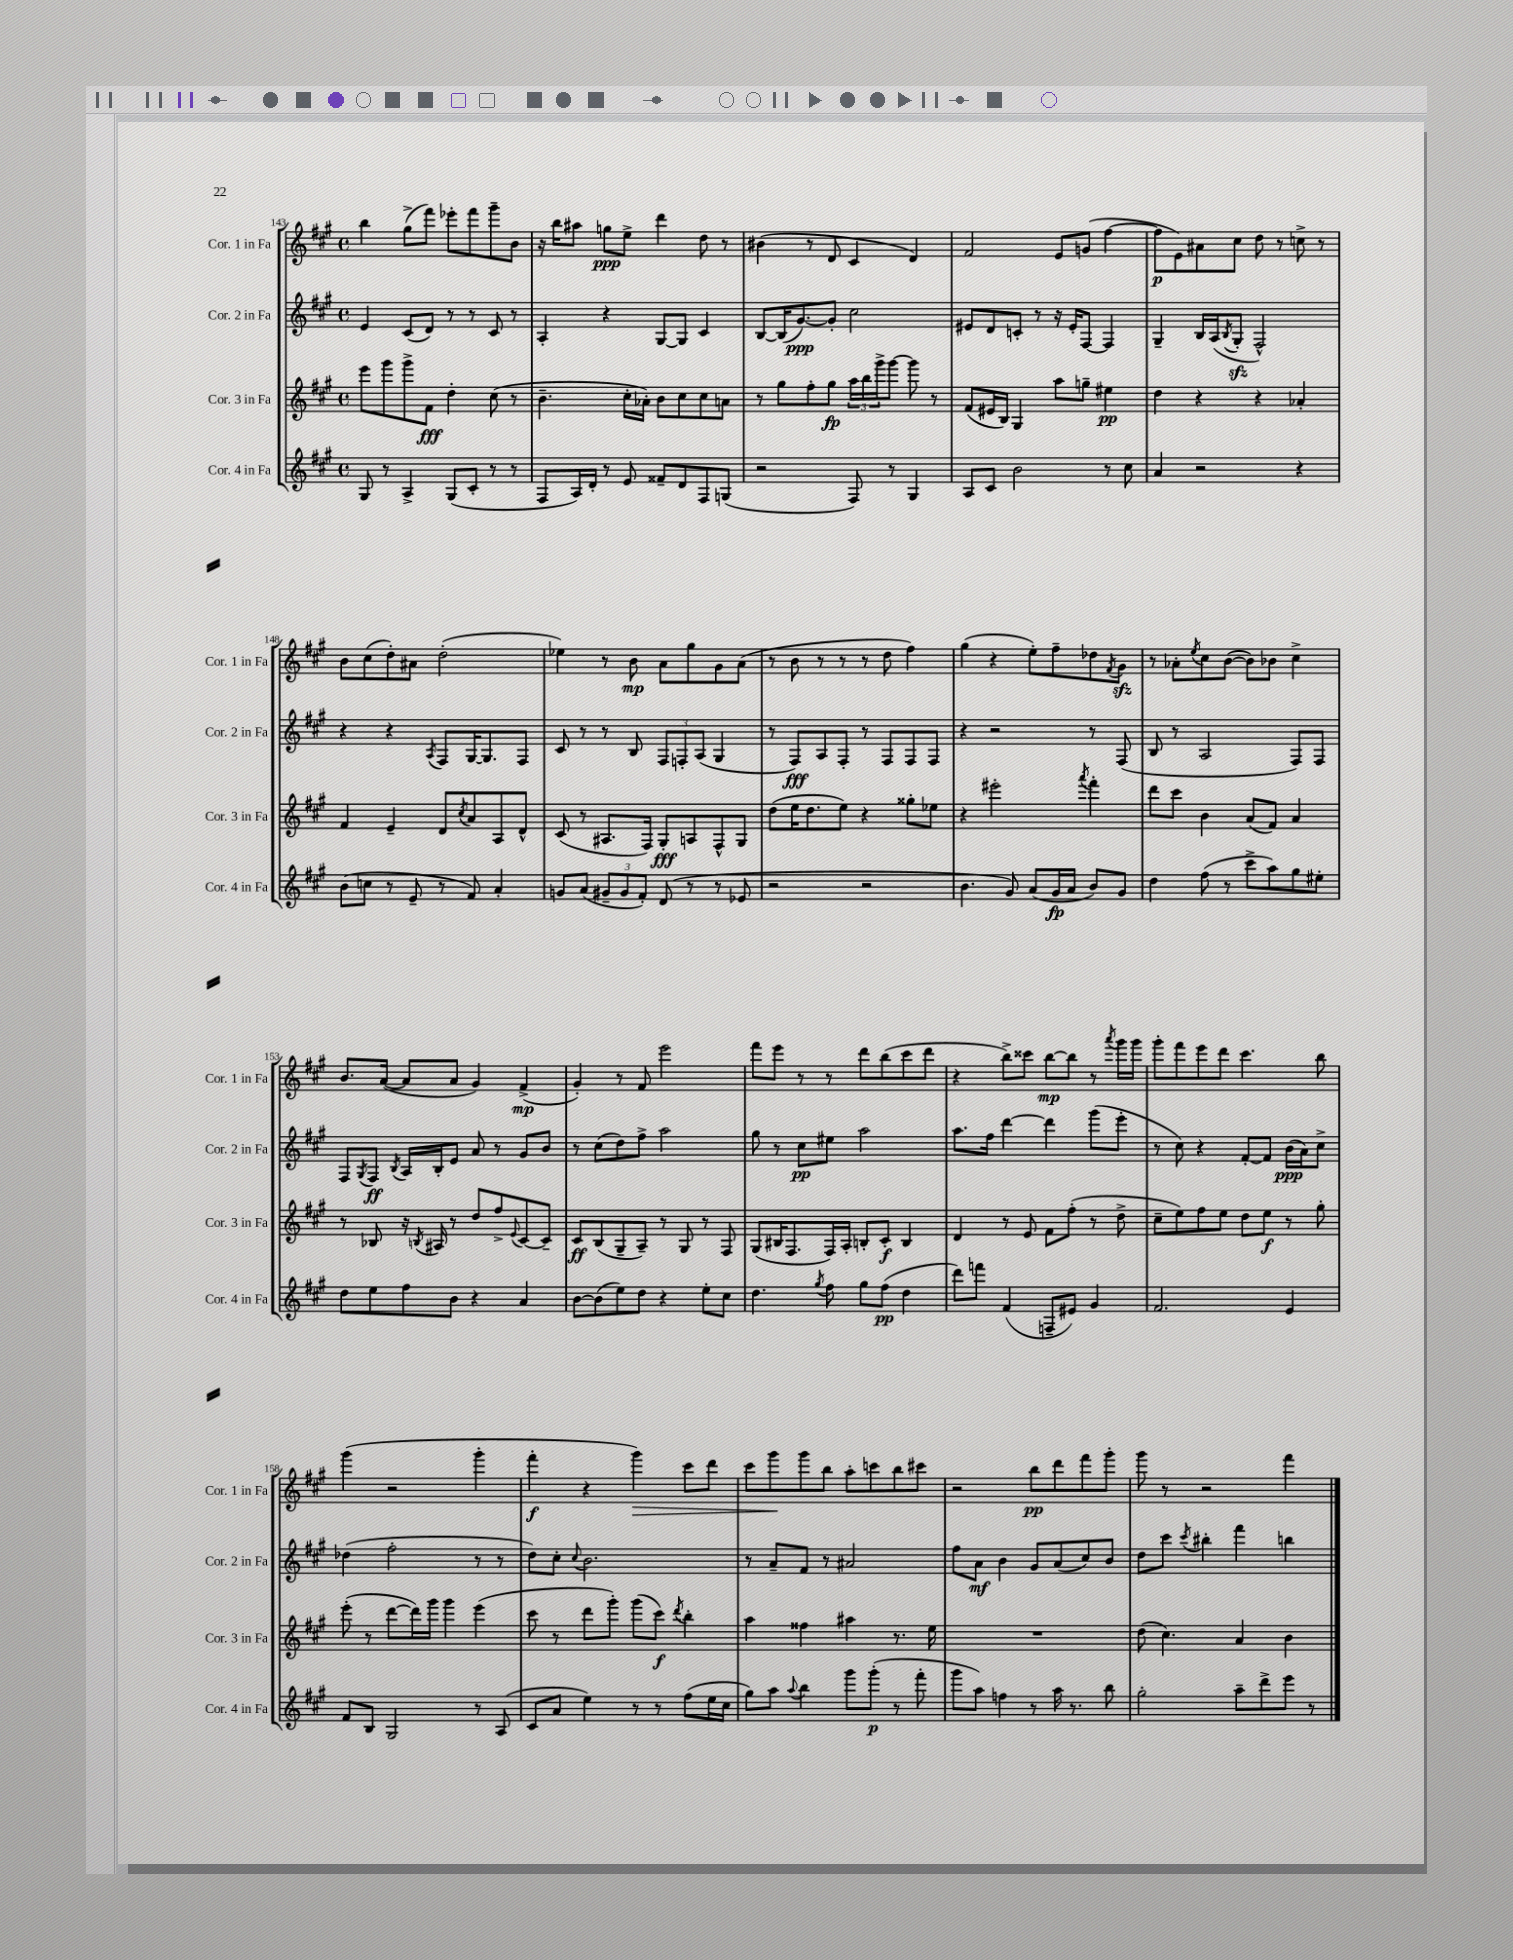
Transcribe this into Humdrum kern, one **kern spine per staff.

**kern	**dynam	**kern	**dynam	**kern	**dynam	**kern	**dynam
*part4	*part4	*part3	*part3	*part2	*part2	*part1	*part1
*staff4	*staff4	*staff3	*staff3	*staff2	*staff2	*staff1	*staff1
*I"Cor. 4 in Fa	*	*I"Cor. 3 in Fa	*	*I"Cor. 2 in Fa	*	*I"Cor. 1 in Fa	*
*I'Cor. 4 in Fa	*	*I'Cor. 3 in Fa	*	*I'Cor. 2 in Fa	*	*I'Cor. 1 in Fa	*
*clefG2	*	*clefG2	*	*clefG2	*	*clefG2	*
*k[f#c#g#]	*	*k[f#c#g#]	*	*k[f#c#g#]	*	*k[f#c#g#]	*
*M4/4	*	*M4/4	*	*M4/4	*	*M4/4	*
*met(c)	*	*met(c)	*	*met(c)	*	*met(c)	*
=143	=143	=143	=143	=143	=143	=143	=143
8G#/	.	8eee\L	.	4e/	.	4bb\	.
8r	.	8ggg#\	.	.	.	.	.
4A^/	.	8ggg#^\	.	(8c#/L	.	(8gg#^\L	.
.	.	8f#\J	fff	8d/J)	.	8fff#\J)	.
(8G#/L	.	4dd'\	.	8r	.	8eee-X'\L	.
8c#'/J	.	.	.	8r	.	8fff#\	.
8r	.	(8cc#\	.	8c#/	.	8ggg#~\	.
8r	.	8r	.	8r	.	8b\J	.
=144	=144	=144	=144	=144	=144	=144	=144
8F#/L	.	4.b~\	.	4A'/	.	16r	.
.	.	.	.	.	.	16bb\KL	.
16A/L)	.	.	.	.	.	8aa#X\J	.
16d'/JJ	.	.	.	.	.	.	.
8r	.	.	.	4r	.	8ggn\L	ppp
8e/	.	16cc#'\LL	.	.	.	8ee^\J	.
.	.	16a-X'\JJ)	.	.	.	.	.
8f##X~/L	.	8b\L	.	[8G#/L	.	4ddd\	.
8d/	.	8cc#\	.	8G#/J]	.	.	.
8F#/	.	8cc#\	.	4c#/	.	8dd\	.
(8Gn/J	.	8an\J	.	.	.	8r	.
=145	=145	=145	=145	=145	=145	=145	=145
2r	.	8r	.	[8B/L	.	(4b#X\	.
.	.	8gg#\L	.	(16B/K]	.	.	.
.	.	.	.	[8.g#/)	ppp	.	.
.	.	8ff#'\	.	.	.	8r	.
.	.	8gg#\J	fp	8g#'/J]	.	8d/	.
8F#/)	.	24aa\LL	.	2cc#\	.	4c#/	.
.	.	24bb\	.	.	.	.	.
.	.	24ggg#^\J	.	.	.	.	.
8r	.	[8ggg#\J	.	.	.	.	.
4G#/	.	8ggg#\]	.	.	.	4d/)	.
.	.	8r	.	.	.	.	.
=146	=146	=146	=146	=146	=146	=146	=146
8A/L	.	(8f#/L	.	8e#X/L	.	2f#/	.
8c#/J	.	16e#X/L	.	8d/	.	.	.
.	.	16B/JJ)	.	.	.	.	.
2b\	.	4G#/	.	8cn'/J	.	.	.
.	.	.	.	8r	.	.	.
.	.	8aa\L	.	16r	.	8e/L	.
.	.	.	.	16e#'/KL	.	.	.
.	.	8ggn~\J	.	[8F#/J	.	(8gn/J	.
8r	.	4ee#X\	pp	4F#/]	.	[4ff#\	.
8cc#\	.	.	.	.	.	.	.
=147	=147	=147	=147	=147	=147	=147	=147
4a/	.	4dd\	.	4G#~/	.	8ff#\L]	p
.	.	.	.	.	.	8e\)	.
2r	.	4r	.	16B/LL	.	8a#X\	.
.	.	.	.	(16A/J	.	.	.
.	.	.	.	8qB/	.	.	.
.	.	.	.	8G#zz'/J	.	8cc#\J	.
.	.	4r	.	2F#^^/)	.	8dd\	.
.	.	.	.	.	.	8r	.
4r	.	4a-X'/	.	.	.	8ccn^\	.
.	.	.	.	.	.	8r	.
!!LO:LB:g=z
=148	=148	=148	=148	=148	=148	=148	=148
(8b\L	.	4f#/	.	4r	.	8b\L	.
8ccn\J	.	.	.	.	.	(8cc#\	.
8r	.	4e~/	.	4r	.	8dd'\)	.
8e~/	.	.	.	.	.	8a#X\J	.
.	.	.	.	8qA/	.	.	.
8r	.	8d/L	.	8F#/L	.	(2dd'\	.
.	.	8qcc#/	.	.	.	.	.
8f#/)	.	8a/	.	[16G#/K	.	.	.
.	.	.	.	8.G#/]	.	.	.
4a'/	.	8A/	.	.	.	.	.
.	.	8d^^/J	.	8F#/J	.	.	.
=149	=149	=149	=149	=149	=149	=149	=149
8gn/L	.	(8c#/	.	8c#/	.	4ee-X\)	.
(8a/J	.	8r	.	8r	.	.	.
12g#X~/L	.	8.A#X/L	.	8r	.	8r	.
12g#/	.	.	.	.	.	.	.
.	.	.	.	8B/	.	8b\	mp
12f#'/J)	.	.	.	.	.	.	.
.	.	16F#/Jk)	.	.	.	.	.
(8d/	.	8G#'/L	fff	12F#/L	.	8a\L	.
.	.	.	.	12Fn'/	.	.	.
8r	.	8An/	.	.	.	8gg#\	.
.	.	.	.	(12A/J	.	.	.
8r	.	8F#^^/	.	4G#/	.	8g#\	.
8e-X/	.	8G#/J	.	.	.	(8a\J	.
=150	=150	=150	=150	=150	=150	=150	=150
2r	.	(8dd\L	.	8r	.	8r	.
.	.	16ee\K	.	8F#/L)	fff	8b\	.
.	.	8.dd\	.	.	.	.	.
.	.	.	.	8A/	.	8r	.
.	.	8ee\J)	.	8F#'/J	.	8r	.
2r	.	4r	.	8r	.	8r	.
.	.	.	.	8F#/L	.	8dd\	.
.	.	8gg##X'\L	.	8F#/	.	4ff#\)	.
.	.	8ee-X\J	.	8F#/J	.	.	.
=151	=151	=151	=151	=151	=151	=151	=151
4.b\	.	4r	.	4r	.	(4gg#\	.
.	.	2eee#X'\	.	2r	.	4r	.
8g#/)	.	.	.	.	.	.	.
(8a/L	.	.	.	.	.	8ee'\L)	.
16g#/L	fp	.	.	.	.	8ff#~\	.
16a/JJ	.	.	.	.	.	.	.
.	.	8qaaa/	.	.	.	.	.
8b/L)	.	4fff#'\	.	8r	.	8dd-X\	.
.	.	.	.	.	.	8qf#/	.
8g#/J	.	.	.	(8F#/	.	8g#zz\J	.
=152	=152	=152	=152	=152	=152	=152	=152
4dd\	.	8ddd\L	.	8B/	.	8r	.
.	.	8ccc#\J	.	8r	.	8a-X'\L	.
.	.	.	.	.	.	8qee/	.
(8ff#\	.	4b\	.	2A/	.	8cc#\	.
8r	.	.	.	.	.	([8b\J	.
8ccc#^\L	.	(8a/L	.	.	.	8b\L])	.
8aa\)	.	8f#/J)	.	.	.	8b-X\J	.
8gg#\	.	4a/	.	8F#/L)	.	4cc#^\	.
8ee#X'\J	.	.	.	8F#/J	.	.	.
!!LO:LB:g=z
=153	=153	=153	=153	=153	=153	=153	=153
8dd\L	.	8r	.	8F#/L	.	8.b/L	.
.	.	.	.	8qG#/	.	.	.
8ee\	.	8B-X/	.	8F#/J	ff	.	.
.	.	.	.	.	.	([16a/Jk	.
.	.	.	.	8qB/	.	.	.
8ff#\	.	16r	.	16A/LL	.	8a/L]	.
.	.	8qBn/	.	.	.	.	.
.	.	16A#X/	.	16B'/J	.	.	.
8b\J	.	8r	.	8e/J	.	8a/J	.
4r	.	8dd/L	.	8a/	.	4g#/)	.
.	.	8ff#^/	.	8r	.	.	.
.	.	8qqe/	.	.	.	.	.
4a/	.	[8c#/	.	8g#/L	.	(4f#^/	mp
.	.	8c#~/J]	.	8b/J	.	.	.
=154	=154	=154	=154	=154	=154	=154	=154
[8b\L	.	8c#/L	ff	8r	.	4g#'/)	.
(8b\]	.	(8B/	.	(8cc#\L	.	.	.
8ee\)	.	8G#~/	.	8dd\)	.	8r	.
8dd\J	.	8A~/J)	.	8ff#^\J	.	8f#/	.
4r	.	8r	.	2aa\	.	2eee\	.
.	.	8G#/	.	.	.	.	.
8ee'\L	.	8r	.	.	.	.	.
8cc#\J	.	8F#/	.	.	.	.	.
=155	=155	=155	=155	=155	=155	=155	=155
4.dd\	.	(8G#/L	.	8gg#\	.	8fff#\L	.
.	.	16B#X/K	.	8r	.	8eee\J	.
.	.	8.F#/	.	.	.	.	.
.	.	.	.	8cc#\L	pp	8r	.
8qgg#/	.	.	.	.	.	.	.
8ff#\	.	16F#/L)	.	8ee#X\J	.	8r	.
.	.	16A'/JJ	.	.	.	.	.
8gg#\L	.	8Bn'/L	.	2aa\	.	8ddd\L	.
(8ff#\J	pp	8c#'/J	f	.	.	(8bb\	.
4dd\	.	4B/	.	.	.	8ccc#\	.
.	.	.	.	.	.	8ddd\J	.
=156	=156	=156	=156	=156	=156	=156	=156
8ddd\L)	.	4d/	.	8.aa\L	.	4r	.
8fffn\J	.	.	.	.	.	.	.
.	.	.	.	16ff#\Jk	.	.	.
(4f#/	.	8r	.	[4ddd\	.	8bb^\L)	.
.	.	8e/	.	.	.	8ccc##X\J	.
8Fn~/L	.	8f#\L	.	4ddd\]	.	[8bb\L	mp
8e#X/J)	.	(8ff#'\J	.	.	.	8bb\J]	.
4g#/	.	8r	.	(8ggg#\L	.	8r	.
.	.	.	.	.	.	8qaaa/	.
.	.	8dd^\	.	8eee'\J	.	16ggg#\LL	.
.	.	.	.	.	.	16ggg#\JJ	.
=157	=157	=157	=157	=157	=157	=157	=157
2.f#/	.	8cc#~\L	.	8r	.	8ggg#'\L	.
.	.	8ee\)	.	8cc#\)	.	8fff#\	.
.	.	8ff#\	.	4r	.	8eee\	.
.	.	8ee\J	.	.	.	8ddd\J	.
.	.	8dd\L	.	[8f#'/L	.	4.ccc#\	.
.	.	8ee\J	f	8f#/J]	.	.	.
4e/	.	8r	.	(16b\LL	ppp	.	.
.	.	.	.	16a\J)	.	.	.
.	.	8gg#'\	.	8cc#^\J	.	8bb\	.
!!LO:LB:g=z
=158	=158	=158	=158	=158	=158	=158	=158
8f#/L	.	(8eee'\	.	(4dd-X\	.	(4ggg#\	.
8B/J	.	8r	.	.	.	.	.
2G#/	.	[8ddd\L	.	2ff#'\	.	2r	.
.	.	16ddd\L])	.	.	.	.	.
.	.	16ggg#\JJ	.	.	.	.	.
.	.	4ggg#\	.	.	.	.	.
8r	.	(4eee\	.	8r	.	4ggg#'\	.
(8A/	.	.	.	8r	.	.	.
=159	=159	=159	=159	=159	=159	=159	=159
8c#/L	.	8ccc#\	.	8dd\L)	.	4fff#'\	f
8a/J	.	8r	.	8cc#'\J	.	.	.
.	.	.	.	8qqcc#/	.	.	.
4ee\)	.	8ddd\L	.	2.b\	.	4r	.
.	.	8ggg#'\J)	.	.	.	.	.
!	!	!	!	!	!	!	!LO:HP:b
8r	.	(8ggg#\L	.	.	.	4ggg#\)	>
8r	.	8ccc#\J)	f	.	.	.	.
.	.	8qddd/	.	.	.	.	.
(8ff#\L	.	4bb'\	.	.	.	8ccc#\L	.
16ee\L	.	.	.	.	.	8ddd\J	.
16cc#\JJ	.	.	.	.	.	.	.
=160	=160	=160	=160	=160	=160	=160	=160
8gg#\L)	.	4aa\	.	8r	.	8ccc#\L	.
8aa\J	.	.	.	8a~/L	.	8ggg#\	.
8qqaa/	.	.	.	.	.	.	.
4bb\	.	4ff##X\	.	8f#/J	.	8ggg#\	]
.	.	.	.	8r	.	8bb\J	.
8ggg#\L	.	4aa#X\	.	2a#X/	.	8aa'\L	.
(8ggg#'\J	p	.	.	.	.	8cccn\	.
8r	.	8.r	.	.	.	8bb\	.
8fff#'\	.	.	.	.	.	8ccc#X\J	.
.	.	16ee\	.	.	.	.	.
=161	=161	=161	=161	=161	=161	=161	=161
8ggg#\L	.	1r	.	8ff#\L	.	2r	.
8aa\J)	.	.	.	8a\J	mf	.	.
4ffn\	.	.	.	4b\	.	.	.
8r	.	.	.	8g#/L	.	8bb\L	pp
16aa\	.	.	.	(8a/	.	8ddd\	.
8.r	.	.	.	.	.	.	.
.	.	.	.	8cc#/)	.	8fff#\	.
8bb\	.	.	.	8b/J	.	8ggg#'\J	.
=162	=162	=162	=162	=162	=162	=162	=162
2gg#'\	.	(8dd\	.	8dd\L	.	8ggg#\	.
.	.	4.cc#\)	.	8ccc#\J	.	8r	.
.	.	.	.	8qccc#/	.	.	.
.	.	.	.	4bb#X'\	.	2r	.
8aa~\L	.	4a/	.	4fff#\	.	.	.
8ddd^\	.	.	.	.	.	.	.
8eee\J	.	4b\	.	4bbn\	.	4fff#\	.
8r	.	.	.	.	.	.	.
==	==	==	==	==	==	==	==
*-	*-	*-	*-	*-	*-	*-	*-
